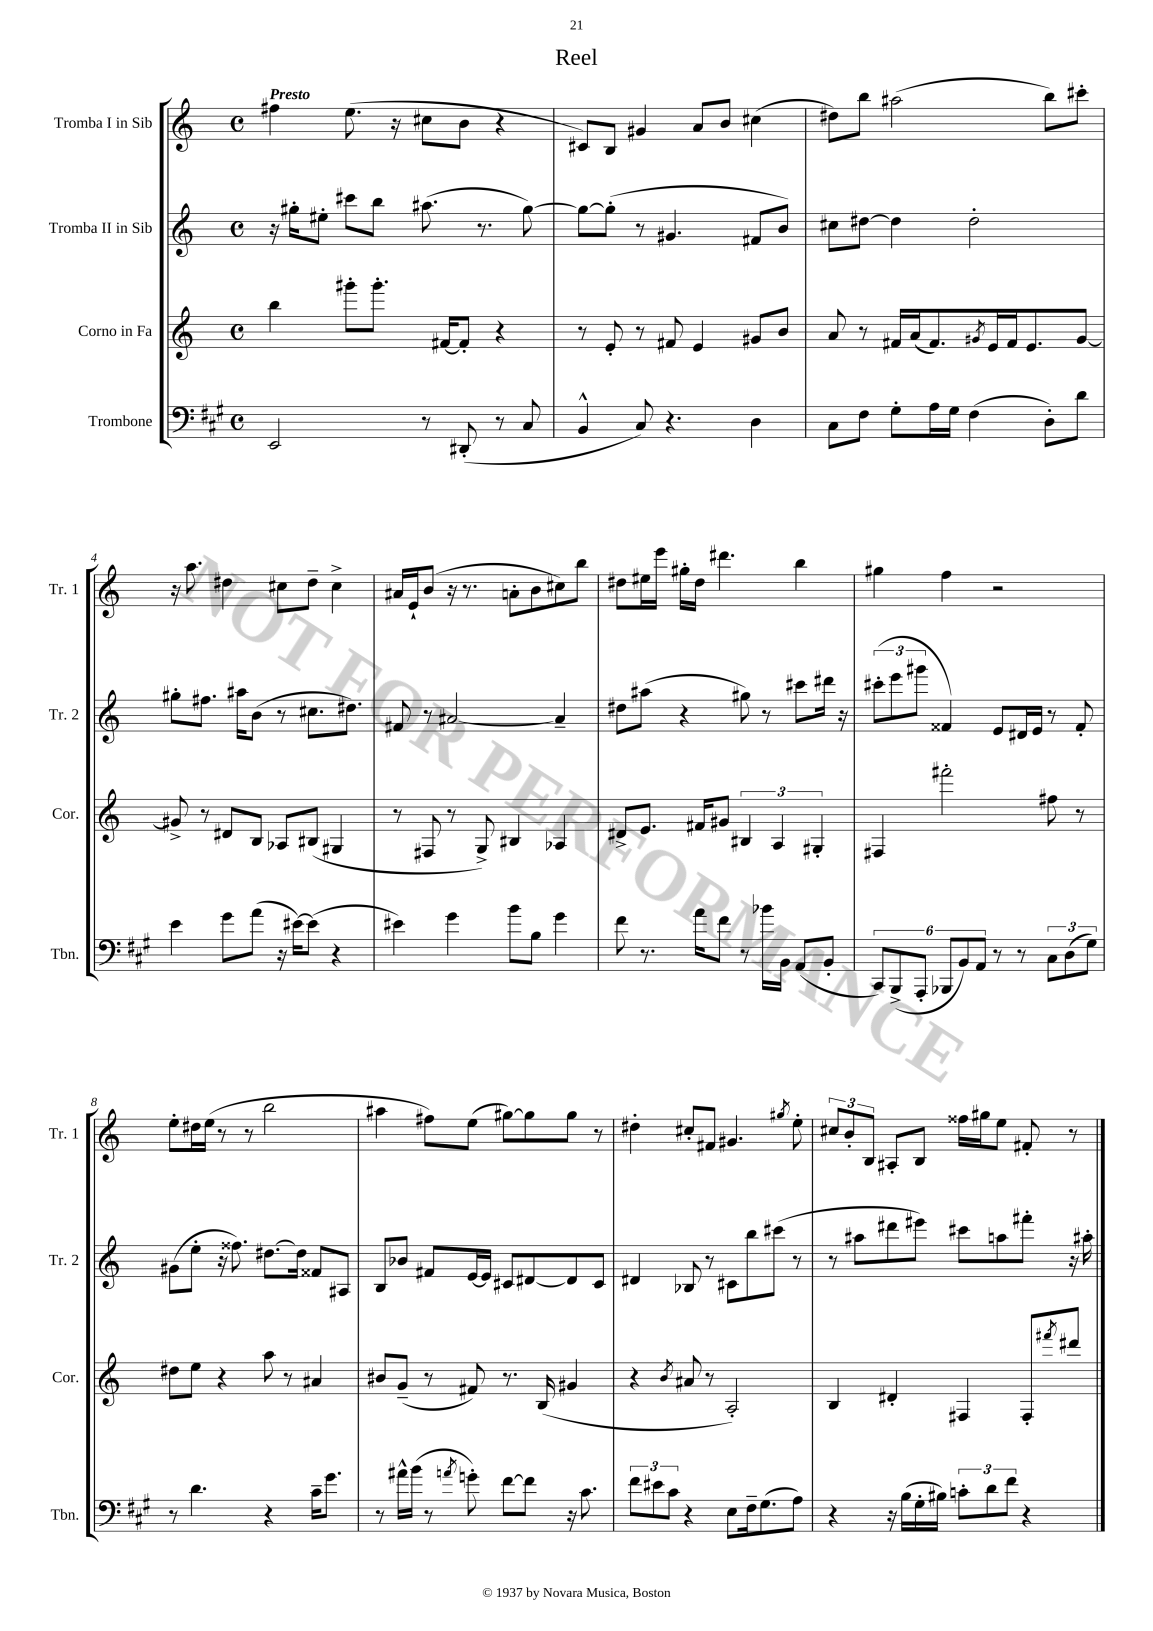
\header { title = "Reel" }
<<
\new StaffGroup <<
\new Staff = "s0" \with { instrumentName = "Tromba I in Sib" shortInstrumentName = "Tr. 1" } {
    \clef treble \key c \major \defaultTimeSignature \time 4/4 \tempo "Presto"
    fis''4 e''8.( r16 cis''8 b'8 r4 |
    cis'8) b8 gis'4 a'8 b'8 cis''4( |
    dis''8) b''8 ais''2( b''8) cis'''8-. |
    r16 a''8. dis''4 cis''8 dis''8-- cis''4-> |
    ais'16 e'16-! b'8( r16 r8. a'8-. b'8 cis''8) b''8 |
    dis''8 eis''16 e'''16 gis''16-. dis''16 dis'''4. b''4 |
    gis''4 f''4 r2 |
    e''8-. dis''16 e''16( r8 r8 b''2 |
    ais''4 fis''8) e''8( gis''8~) gis''8 gis''8 r8 |
    dis''4-. cis''8-. fis'8 gis'4. \acciaccatura { gis''8 } e''8-. |
    \tuplet 3/2 { cis''8 b'8-. b8 } ais8-. b8 fisis''16 gis''16 e''8 fis'8-. r8 \bar "|." |
}
\new Staff = "s1" \with { instrumentName = "Tromba II in Sib" shortInstrumentName = "Tr. 2" } {
    \clef treble \key c \major \defaultTimeSignature \time 4/4
    r16 gis''16-. eis''8-. cis'''8 b''8 ais''8.( r8. gis''8~) |
    gis''8~ gis''8-.( r8 gis'4. fis'8 b'8) |
    cis''8 dis''8~ dis''4 dis''2-. |
    gis''8-. fis''8. ais''16 b'8( r8 cis''8. dis''8.) |
    fis'8 r8 ais'2~ ais'4-- |
    dis''8 ais''8( r4 gis''8) r8 cis'''8 dis'''16 r16 |
    \tuplet 3/2 { cis'''8-.( e'''8 gis'''8 } fisis'4) e'8 dis'16 e'16 r8 fisis'8-. |
    gis'8( e''8-. r16 fisis''8.) dis''8.~ dis''16 fisis'8 ais8 |
    b8 bes'8 fis'8 e'16~ e'16 cis'8 dis'8~ dis'8 cis'8 |
    dis'4 bes8 r8 cis'8 b''8 cis'''8( r8 |
    r8 ais''8 dis'''8 eis'''8) cis'''8 a''8 fis'''8-. r16 ais''16-. \bar "|." |
}
\new Staff = "s2" \with { instrumentName = "Corno in Fa" shortInstrumentName = "Cor." } {
    \clef treble \key c \major \defaultTimeSignature \time 4/4
    b''4 gis'''8-. gis'''8.-. fis'16~ fis'8-. r4 |
    r8 e'8-. r8 fis'8 e'4 gis'8 b'8 |
    a'8 r8 fis'16 a'16( fis'8.) \acciaccatura { gis'8 } e'16 fis'16 e'8. gis'8~ |
    gis'8-> r8 dis'8 b8 aes8 bis8( gis4 |
    r8 fis8 r8 g8->) bis4 aes4 |
    dis'8-> e'8. fis'16 gis'8 \tuplet 3/2 { bis4 a4 gis4-. } |
    fis4 fis'''2-. fis''8 r8 |
    dis''8 e''8 r4 a''8 r8 ais'4 |
    bis'8 g'8--( r8 fis'8) r8. b16( gis'4 |
    r4 \acciaccatura { b'8 } ais'8 r8 a2-.) |
    b4 dis'4-. fis4 fis8-. \acciaccatura { fis'''8 } dis'''8 \bar "|." |
}
\new Staff = "s3" \with { instrumentName = "Trombone" shortInstrumentName = "Tbn." } {
    \clef bass \key a \major \defaultTimeSignature \time 4/4
    e,2 r8 dis,8-.( r8 cis8 |
    b,4-^ cis8) r4. d4 |
    cis8 fis8 gis8-. a16 gis16 fis4( d8-.) d'8 |
    e'4 gis'8 a'8( r16 eis'16~) eis'8( r4 |
    eis'4) gis'4 b'8 b8 gis'4 |
    fis'8 r8. a'16 fis'8 r8 bes'16 b,16 a,8( b,8-. |
    \tuplet 6/4 { cis,8) b,,8->( a,,8-. bes,,8 b,8) a,8 } r8 r8 \tuplet 3/2 { cis8 d8( gis8) } |
    r8 d'4. r4 cis'16-- gis'8. |
    r8 ais'16-^ b'16( r8 \acciaccatura { a'8 } g'8-.) fis'8~ fis'8 r16 cis'8. |
    \tuplet 3/2 { fis'8 eis'8 cis'8 } r4 e8 fis16-- gis8.( a8) |
    r4 r16 b16( gis16-. bis16) \tuplet 3/2 { c'8-. d'8 fis'8 } r4 \bar "|." |
}
>>
>>
